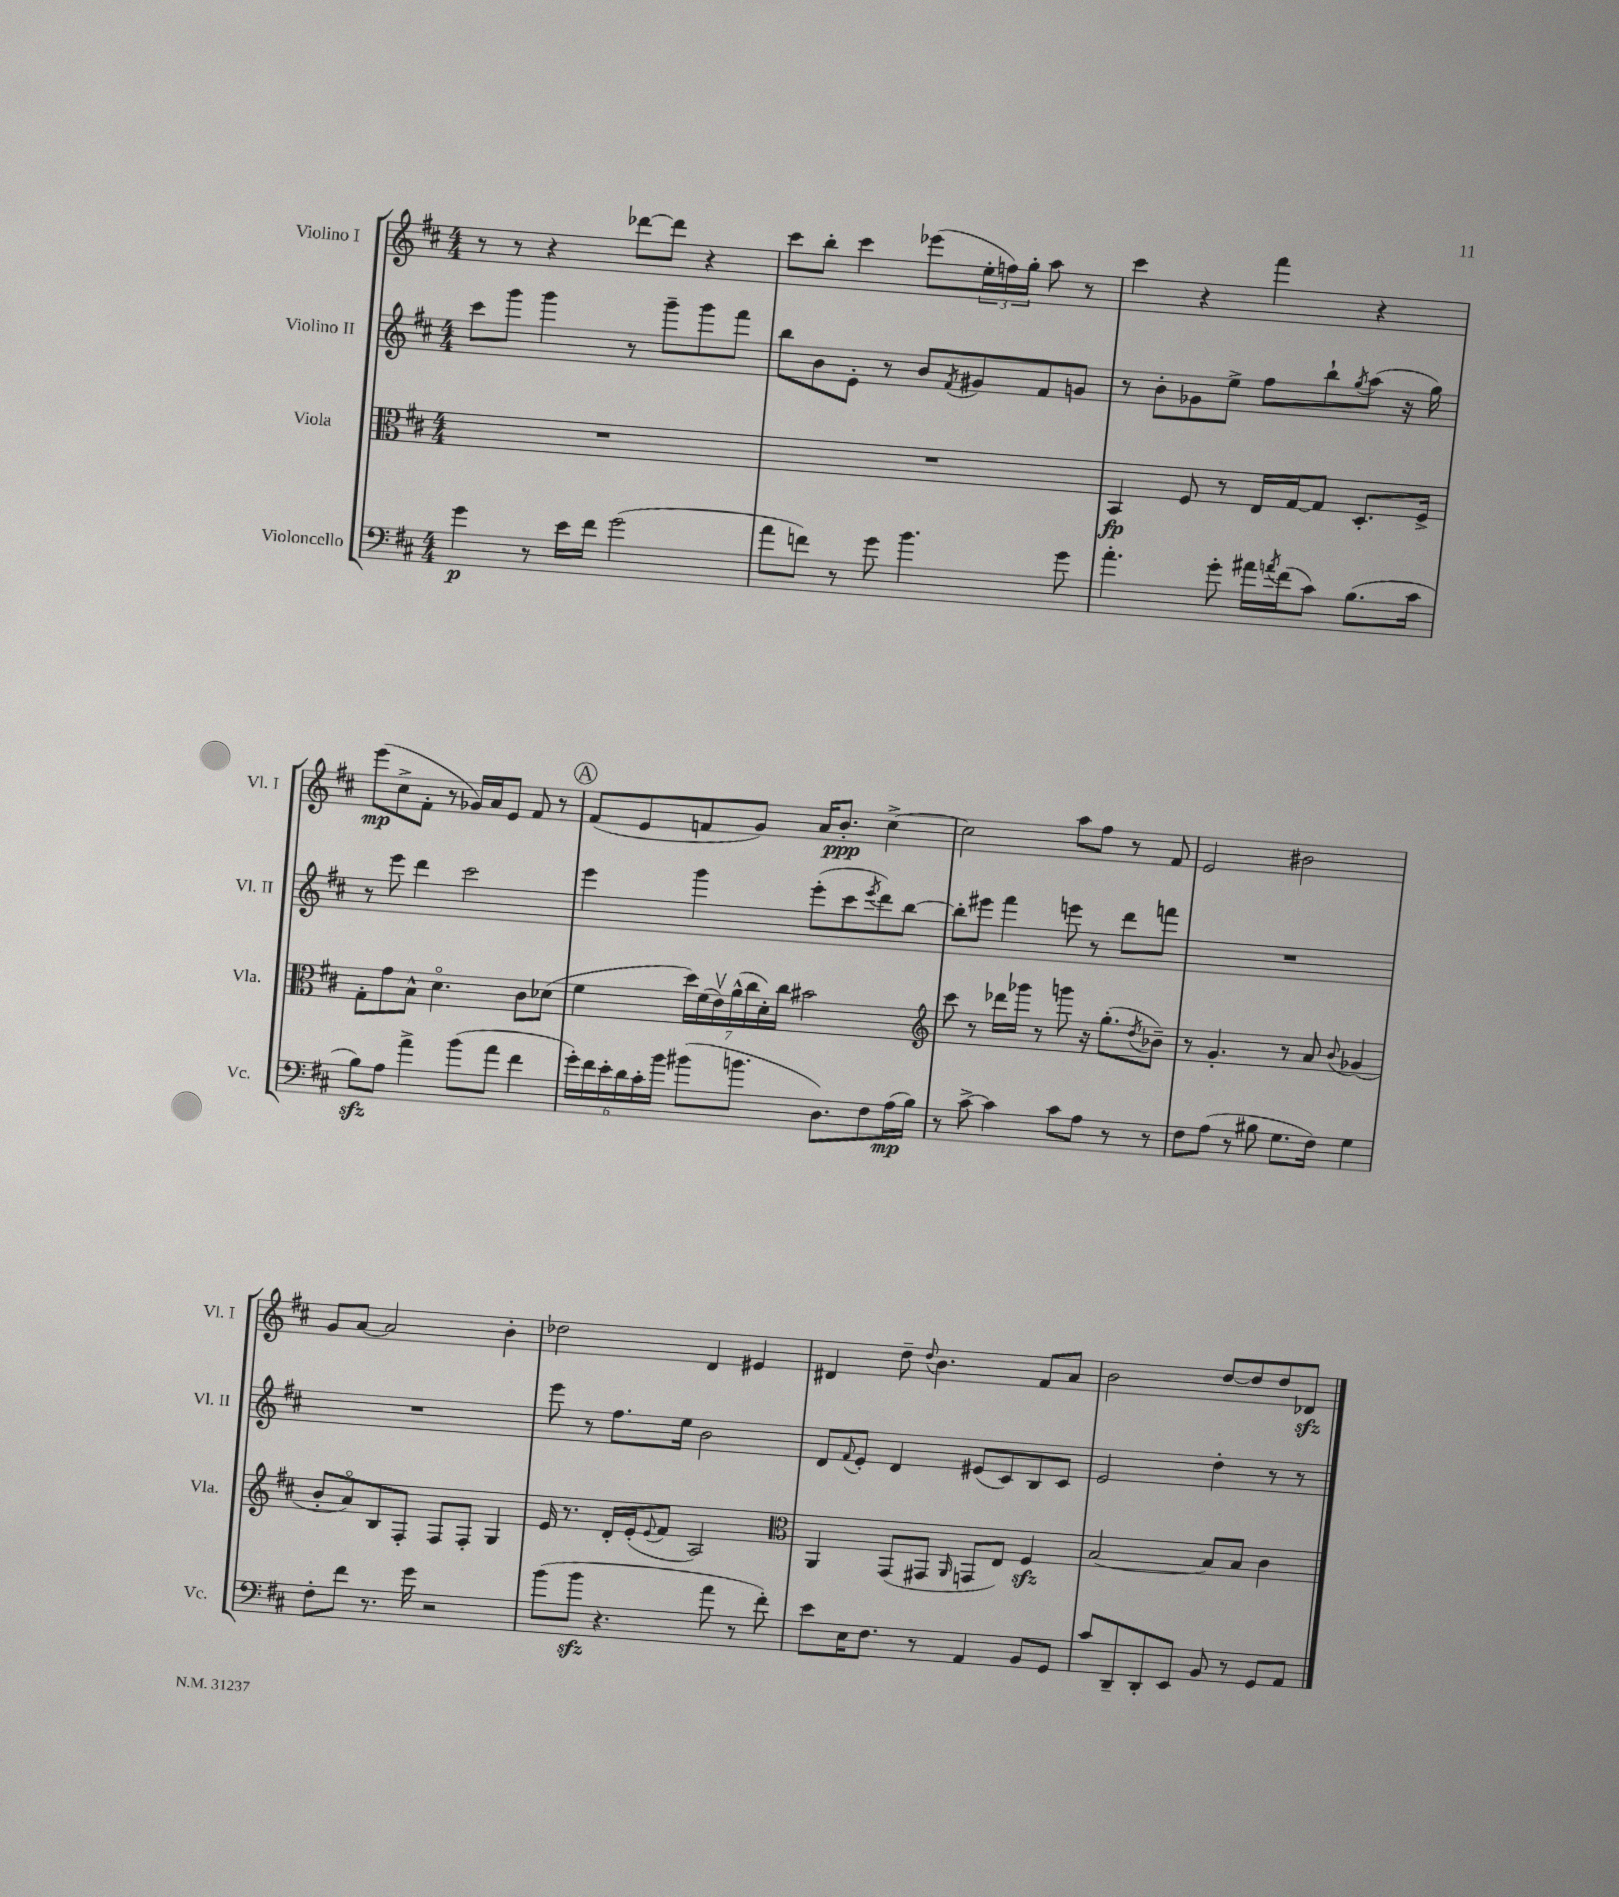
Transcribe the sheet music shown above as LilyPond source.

<<
\new StaffGroup <<
\new Staff = "s0" \with { instrumentName = "Violino I" shortInstrumentName = "Vl. I" } {
    \clef treble \key d \major \numericTimeSignature \time 4/4
    r8 r8 r4 des'''8~ des'''8 r4 |
    cis'''8 b''8-. cis'''4 ees'''8( \tuplet 3/2 { e''16-. f''16) g''16-. } a''8 r8 |
    cis'''4 r4 fis'''4 r4 |
    e'''8\mp( cis''8-> fis'8-. r8 ges'16) a'16 e'8 fis'8 r8 |
    \mark \markup { \circle "A" } fis'8( e'8 f'8 g'8) a'16 b'8.-.\ppp cis''4~-> |
    cis''2 a''8 fis''8 r8 fis'8 |
    e'2 bis'2 |
    g'8 a'8~ a'2 b'4-. |
    des''2 d'4 eis'4 |
    dis'4 d''8-- \appoggiatura { d''8 } b'4. fis'8 a'8 |
    b'2 d''8~ d''8 d''8 des'8\sfz \bar "|." |
}
\new Staff = "s1" \with { instrumentName = "Violino II" shortInstrumentName = "Vl. II" } {
    \clef treble \key d \major \numericTimeSignature \time 4/4
    cis'''8 g'''8 g'''4 r8 g'''8-- g'''8 fis'''8 |
    b''8 b'8 e'8-. r8 b'8 \acciaccatura { fis'8 } gis'8 fis'8 g'8 |
    r8 b'8-. ges'8 e''8-> fis''8 b''8-! \acciaccatura { g''8 } a''8( r16 g''16) |
    r8 e'''8 d'''4 cis'''2 |
    \mark \markup { \circle "A" } e'''4 g'''4 e'''8-.( cis'''8 \acciaccatura { e'''8 } d'''8) b''8~ |
    b''8-. eis'''8 fis'''4 e'''8 r8 d'''8 f'''8 |
    R1 |
    R1 |
    e'''8 r8 fis''8. e''16 b'2 |
    d'8 \appoggiatura { fis'8 } e'8-. d'4 eis'8( cis'8) b8 cis'8 |
    e'2 d''4-. r8 r8 \bar "|." |
}
\new Staff = "s2" \with { instrumentName = "Viola" shortInstrumentName = "Vla." } {
    \clef alto \key d \major \numericTimeSignature \time 4/4
    R1 |
    R1 |
    b,4\fp fis8 r8 e16 g16~ g8 d8.-. fis16-> |
    g8-. g'8 b8-^ d'4.\flageolet cis'8 des'8( |
    \mark \markup { \circle "A" } fis'4 \tuplet 7/4 { d''16) fis'16( e'16\upbow) a'16-^( cis''16 d'16-.) cis''16 } bis'2 |
    \clef treble cis'''8 r8 des'''16 ges'''16 r8 g'''8 r16 g''8.-.( \acciaccatura { d''8 } bes'8--) |
    r8 g'4.-. r8 a'8 \appoggiatura { b'8 } ges'4( |
    b'8-. a'8\flageolet) b8 fis8-. fis8 fis8-. g4 |
    e'16 r8. d'16-. e'16-.( \appoggiatura { e'8 } fis'8 a2) |
    \clef alto a,4 g,8( gis,8 \grace { a,16 } g,8 e8) fis4\sfz |
    b2~ b8 b8 cis'4 \bar "|." |
}
\new Staff = "s3" \with { instrumentName = "Violoncello" shortInstrumentName = "Vc." } {
    \clef bass \key d \major \numericTimeSignature \time 4/4
    g'4\p r8 e'16 fis'16 g'2( |
    a'8 f'8) r8 g'8 b'4. g'8 |
    a'4.-. g'8-. ais'16 \acciaccatura { a'8 } fis'16( cis'8) b8.( cis'16 |
    b8\sfz) a8 a'4-> b'8( a'8 fis'4 |
    \mark \markup { \circle "A" } \tuplet 6/4 { g'16-.) fis'16 e'16-. d'16 cis'16-. b'16 } bis'8( b'8. d8.) fis8 a16\mp( b16) |
    r8 cis'8~-> cis'4 cis'8 a8 r8 r8 |
    fis8 a8( r8 bis8 g8. fis16) g4 |
    fis8-. fis'8 r8. g'16 r2 |
    b'8( b'8\sfz r4. a'8 r8 fis'8-.) |
    e'8 e16 fis8. r8 a,4 b,8 g,8 |
    cis'8 d,8-- d,8-. e,8 b,8 r8 g,8 a,8 \bar "|." |
}
>>
>>
\layout { \context { \Score \remove "Bar_number_engraver" } }
